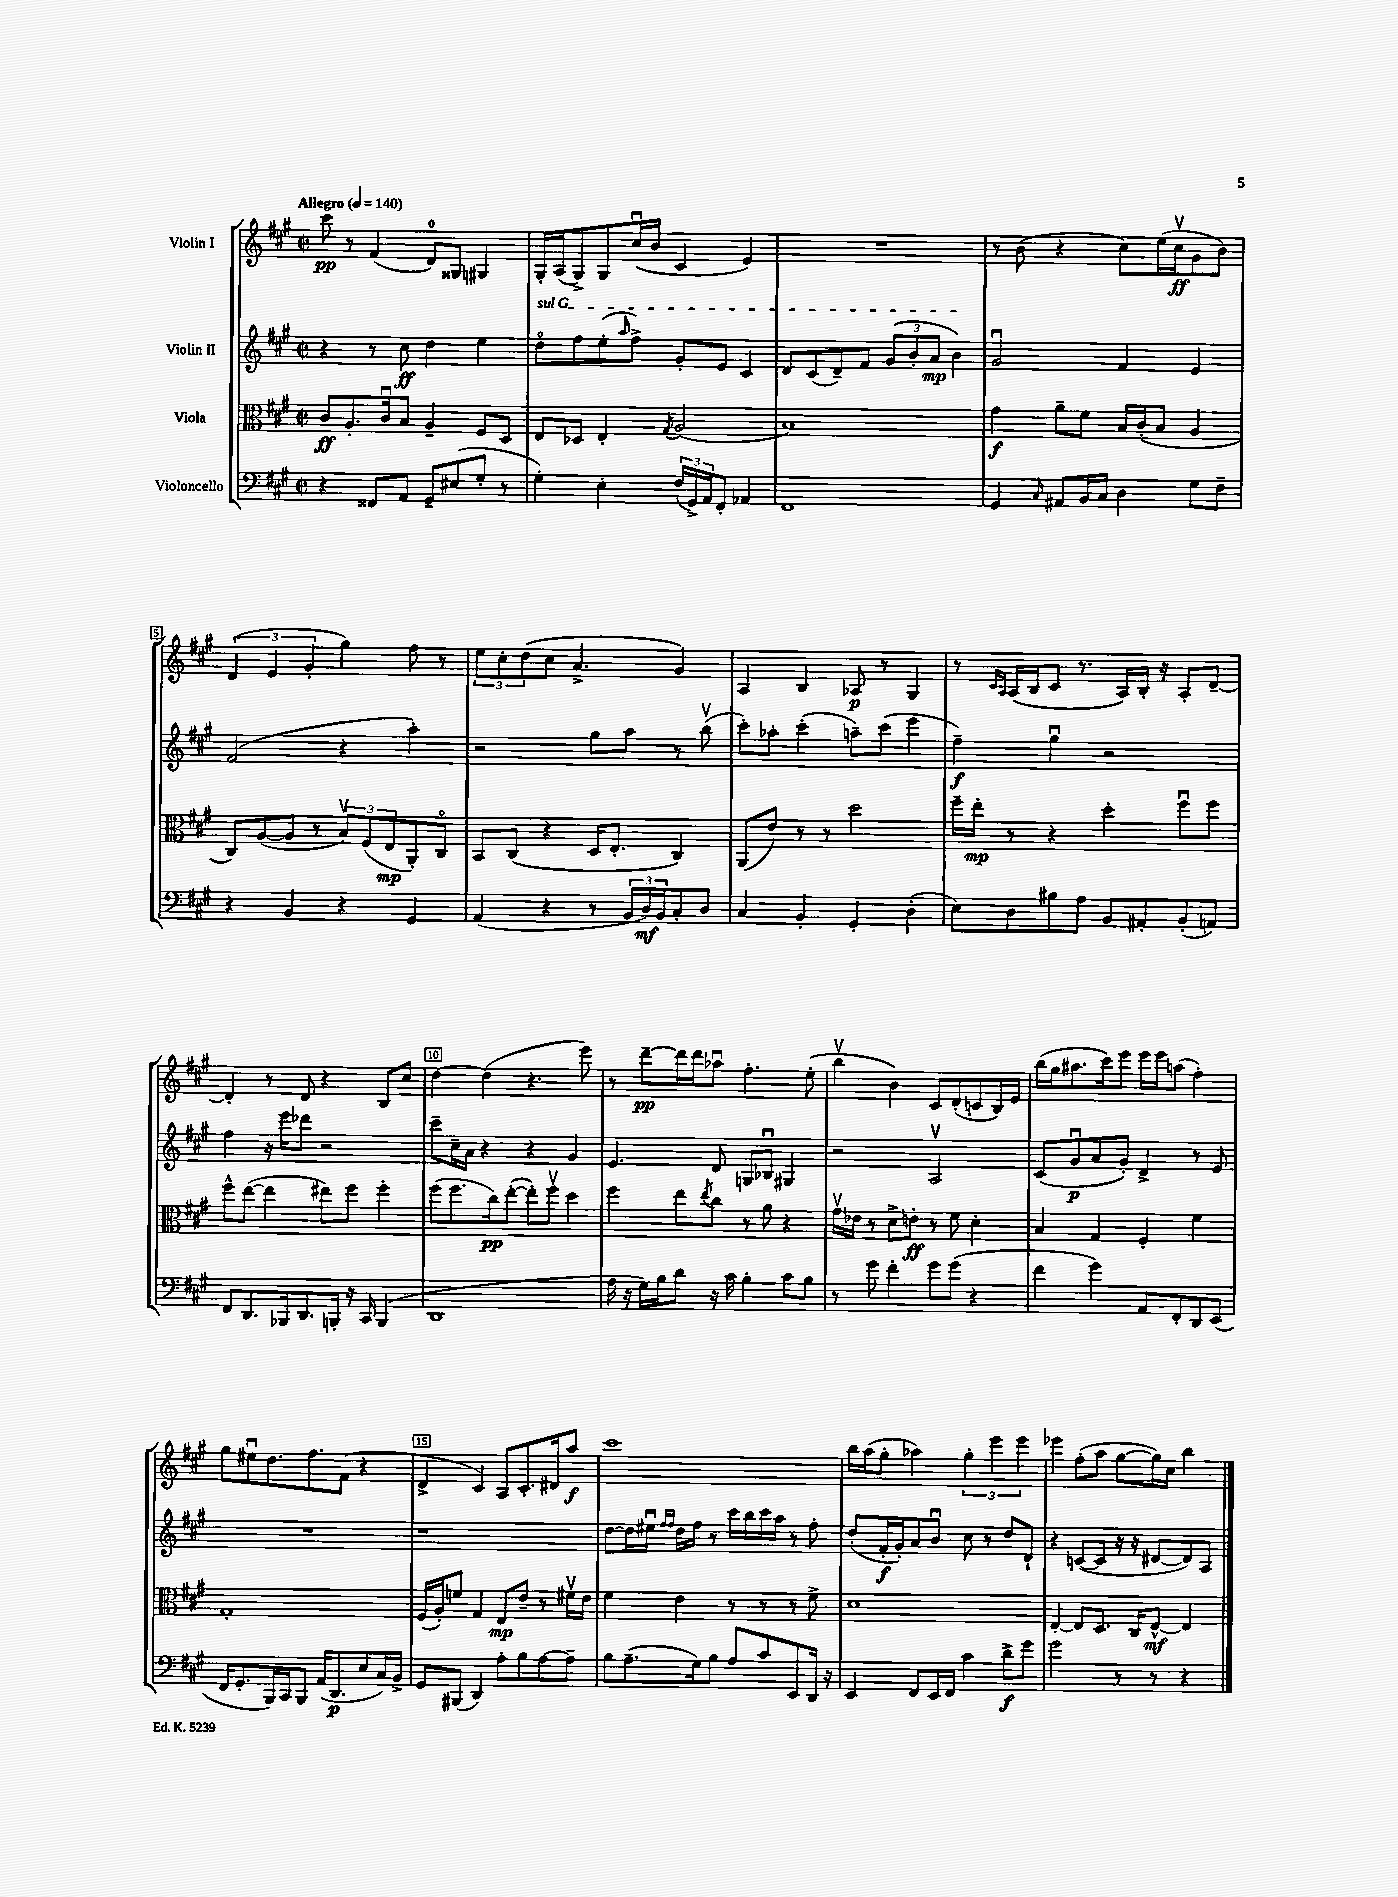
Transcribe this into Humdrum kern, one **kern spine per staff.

**kern	**dynam	**kern	**dynam	**kern	**dynam	**kern	**dynam
*part4	*part4	*part3	*part3	*part2	*part2	*part1	*part1
*staff4	*staff4	*staff3	*staff3	*staff2	*staff2	*staff1	*staff1
*I"Violoncello	*	*I"Viola	*	*I"Violin II	*	*I"Violin I	*
*clefF4	*	*clefC3	*	*clefG2	*	*clefG2	*
*k[f#c#g#]	*	*k[f#c#g#]	*	*k[f#c#g#]	*	*k[f#c#g#]	*
*M2/2	*	*M2/2	*	*M2/2	*	*M2/2	*
*met(c|)	*	*met(c|)	*	*met(c|)	*	*met(c|)	*
*MM140	*	*MM140	*	*MM140	*	*MM140	*
=1	=1	=1	=1	=1	=1	=1	=1
!	!	!	!	!	!	!LO:TX:a:B:t=Allegro	!
4r	.	8c#/L	ff	4r	.	8ccc#\	pp
.	.	8.A'/	.	.	.	8r	.
8FF##X/L	.	.	.	8r	.	(4f#/	.
.	.	16c#u/k	.	.	.	.	.
8AA/J	.	8B/J	.	8cc#\	ff	.	.
8GG#~/L	.	4A~/	.	4dd\	.	8d/L)	.
(8E#X/	.	.	.	.	.	8G##X/J	.
8G#'/J	.	8F#/L	.	4ee\	.	4G#X/	.
8r	.	8D/J	.	.	.	.	.
=2	=2	=2	=2	=2	=2	=2	=2
!	!	!	!	!LO:TX:a:i:t=sul G	!	!	!
4G#'\)	.	8E/L	.	8dd\L	.	16G#'/LL	.
.	.	.	.	.	.	(16A/J	.
.	.	8D-X/J	.	8ff#\	.	8G#^/)	.
4E'\	.	4E'/	.	(8ee'\	.	8G#/	.
.	.	.	.	16qqaa/	.	.	.
.	.	.	.	8ff#^\J)	.	(16cc#u/L	.
.	.	.	.	.	.	16b/JJ	.
.	.	8qG#/	.	.	.	.	.
(24F#/LL	.	(2A/	.	8g#'/L	.	4c#/	.
24GG#^/)	.	.	.	.	.	.	.
24AA/J	.	.	.	.	.	.	.
8FF#'/J	.	.	.	8e/J	.	.	.
4AA-X/	.	.	.	4c#/	.	4e/)	.
=3	=3	=3	=3	=3	=3	=3	=3
1FF#	.	1B)	.	8d/L	.	1r	.
.	.	.	.	(8c#/	.	.	.
.	.	.	.	8d~/)	.	.	.
.	.	.	.	8f#/J	.	.	.
.	.	.	.	(12g#/L	.	.	.
.	.	.	.	12b'/	.	.	.
.	.	.	.	12a/J	mp	.	.
.	.	.	.	4b\)	.	.	.
=4	=4	=4	=4	=4	=4	=4	=4
4GG#/	.	4g#\	f	2g#u/	.	8r	.
.	.	.	.	.	.	(8b\	.
16qqC#/	.	.	.	.	.	.	.
8AA#X/L	.	8a~\L	.	.	.	4r	.
16BB/L	.	8f#\J	.	.	.	.	.
16C#/JJ	.	.	.	.	.	.	.
4D\	.	16B/LL	.	4f#/	.	8cc#\L)	.
.	.	(16c#'/J	.	.	.	.	.
.	.	8B/J	.	.	.	(16ee\L	.
.	.	.	.	.	.	16cc#v\J	ff
8G#\L	.	4A/	.	4e/	.	8g#\	.
8F#~\J	.	.	.	.	.	8b\J)	.
!!LO:LB:g=z
=5	=5	=5	=5	=5	=5	=5	=5
4r	.	8C#/L)	.	(2f#/	.	(6d/	.
.	.	([8A/	.	.	.	.	.
.	.	.	.	.	.	6e/	.
4BB/	.	8A/J]	.	.	.	.	.
.	.	.	.	.	.	6g#'/	.
.	.	8r	.	.	.	.	.
4r	.	12Bv/L)	.	4r	.	4gg#\)	.
.	.	(12F#/	.	.	.	.	.
.	.	12E/	mp	.	.	.	.
4GG#/	.	8AA'/)	.	4aa'\)	.	8ff#\	.
.	.	8C#/J	.	.	.	8r	.
=6	=6	=6	=6	=6	=6	=6	=6
(4AA/	.	8BB/L	.	2r	.	12ee\L	.
.	.	.	.	.	.	12cc#'\	.
.	.	(8C#/J	.	.	.	.	.
.	.	.	.	.	.	(12dd\	.
4r	.	4r	.	.	.	8cc#\J	.
.	.	.	.	.	.	4.a^/	.
8r	.	16D/KL	.	8gg#\L	.	.	.
.	.	8.E'/J	.	.	.	.	.
24BB/LL	.	.	.	8aa\J	.	.	.
24D/)	mf	.	.	.	.	.	.
24BB/J	.	.	.	.	.	.	.
8C#'/	.	4C#/)	.	8r	.	4g#/)	.
8D/J	.	.	.	(8bbv\	.	.	.
=7	=7	=7	=7	=7	=7	=7	=7
4C#/	.	(8AA/L	.	8ccc#'\L)	.	4A/	.
.	.	8e/J)	.	8aa-X'\J	.	.	.
4BB'/	.	8r	.	(4ccc#'\	.	4B/	.
.	.	8r	.	.	.	.	.
4GG#'/	.	2dd\	.	8aan~\L)	.	8A-X/	p
.	.	.	.	(8ccc#\J	.	8r	.
(4D'\	.	.	.	4eee\	.	4G#/	.
=8	=8	=8	=8	=8	=8	=8	=8
8E\L)	.	16ff#~\LL	.	4ff#~\)	f	8r	.
.	.	16ee'\JJ	mp	.	.	.	.
.	.	.	.	.	.	16qqc#/LL	.
.	.	.	.	.	.	16qqA/JJ	.
8D\	.	8r	.	.	.	(16A/LL	.
.	.	.	.	.	.	16B/J	.
8B#X\	.	4r	.	4gg#u\	.	8c#/J	.
8A\J	.	.	.	.	.	8.r	.
8BB/L	.	4dd'\	.	2r	.	.	.
.	.	.	.	.	.	16A/LL)	.
8AA#X'/	.	.	.	.	.	16B'/JJ	.
.	.	.	.	.	.	16r	.
(8BB'/	.	8ff#u\L	.	.	.	8A'/L	.
8AAn/J)	.	8ff#\J	.	.	.	[8d~/J	.
!!LO:LB:g=z
=9	=9	=9	=9	=9	=9	=9	=9
8FF#/L	.	8ff#^^\L	.	4ff#\	.	4d'/]	.
8.DD/	.	([8ee\J	.	.	.	.	.
.	.	4ee\]	.	16r	.	8r	.
16BBB-X/k	.	.	.	16eee\KL	.	.	.
8.DD/	.	.	.	8ddd-X\J	.	8d/	.
.	.	8ee#X\L)	.	2r	.	4r	.
16BBBn'/Jk	.	.	.	.	.	.	.
16r	.	8ff#\J	.	.	.	.	.
16CC#/	.	.	.	.	.	.	.
(4BBB/	.	4ff#'\	.	.	.	8B/L	.
.	.	.	.	.	.	8cc#/J	.
=10	=10	=10	=10	=10	=10	=10	=10
1DD	.	(8ff#\L	.	8ccc#~\L	.	[4dd\	.
.	.	8.ff#\	.	16cc#~\L	.	.	.
.	.	.	.	16a\JJ	.	.	.
.	.	.	.	4r	.	(4dd\]	.
.	.	16cc#\k)	pp	.	.	.	.
.	.	([8ee'\J	.	.	.	.	.
.	.	8ee'\L])	.	4r	.	4.r	.
.	.	8ff#v\J	.	.	.	.	.
.	.	4dd\	.	4g#/	.	.	.
.	.	.	.	.	.	8eee\)	.
=11	=11	=11	=11	=11	=11	=11	=11
16A\	.	4ff#\	.	4.e/	.	8r	.
16r	.	.	.	.	.	.	.
16G#\LL)	.	.	.	.	.	[8ddd~\L	pp
16B\J	.	.	.	.	.	.	.
8d\J	.	8ee\L	.	.	.	16ddd\L]	.
.	.	.	.	.	.	16ddd\J	.
.	.	8qee/	.	.	.	.	.
16r	.	8cc#\J	.	8d/	.	8aa-Xu\J	.
16c#\	.	.	.	.	.	.	.
4B'\	.	8r	.	8Gn/L	.	4.ff#'\	.
.	.	8a\	.	8B-Xu/J	.	.	.
8c#\L	.	4r	.	4G#X/	.	.	.
8B\J	.	.	.	.	.	(8ee'\	.
=12	=12	=12	=12	=12	=12	=12	=12
8r	.	16g#v\LL	.	2r	.	4bbv\	.
.	.	16e-X\JJ	.	.	.	.	.
8g#\	.	8r	.	.	.	.	.
4f#'\	.	8d^\L	.	.	.	4b\)	.
.	.	8en'\J	ff	.	.	.	.
8g#\L	.	8r	.	2Av/	.	8c#/L	.
(8g#\J	.	8f#\	.	.	.	(8d'/	.
4r	.	4d'\	.	.	.	8cn/	.
.	.	.	.	.	.	16B/L)	.
.	.	.	.	.	.	16e/JJ	.
=13	=13	=13	=13	=13	=13	=13	=13
4f#\	.	4B/	.	(8c#/L	.	(16bb\LL	.
.	.	.	.	.	.	16gg#\J	.
.	.	.	.	8g#u/	p	8.aa#X\	.
4g#\)	.	4G#/	.	8a/	.	.	.
.	.	.	.	.	.	16ccc#\k)	.
.	.	.	.	8g#'/J)	.	8eee\J	.
8AA/L	.	4F#'/	.	4d^/	.	16eee\LL	.
.	.	.	.	.	.	16eee\J	.
8FF#'/	.	.	.	.	.	(8aan\J	.
8DD/	.	4f#\	.	8r	.	4ff#'\)	.
(8EE/J	.	.	.	8e/	.	.	.
!!LO:LB:g=z
=14	=14	=14	=14	=14	=14	=14	=14
16FF#/KL	.	1G#'	.	1r	.	8gg#\L	.
8.GG#'/	.	.	.	.	.	.	.
.	.	.	.	.	.	8ee#Xu\	.
16BBB/L)	.	.	.	.	.	8.dd\	.
16CC#/J	.	.	.	.	.	.	.
8BBB/J	.	.	.	.	.	.	.
.	.	.	.	.	.	8.ff#\	.
(16AA/KL	.	.	.	.	.	.	.
8.DD/	p	.	.	.	.	.	.
.	.	.	.	.	.	(8f#\J	.
8E/	.	.	.	.	.	4r	.
16C#/L)	.	.	.	.	.	.	.
16BB^/JJ	.	.	.	.	.	.	.
=15	=15	=15	=15	=15	=15	=15	=15
8GG#/L	.	(16F#/LL	.	1r	.	4d^/	.
.	.	16A'/J)	.	.	.	.	.
(8BBB#X/J	.	8fn/J	.	.	.	.	.
4DD/)	.	4G#/	.	.	.	4c#/)	.
8A'\L	.	8E/L	mp	.	.	8A/L	.
8B\	.	8e~/J	.	.	.	8.c#'/	.
[8A\	.	8r	.	.	.	.	.
.	.	.	.	.	.	16d#X/k	.
8A~\J]	.	16f#Xv\LL	.	.	.	8aa/J	f
.	.	16e\JJ	.	.	.	.	.
=16	=16	=16	=16	=16	=16	=16	=16
8B\L	.	4f#\	.	[8dd\L	.	1ccc#	.
(8.A~\	.	.	.	16dd\L]	.	.	.
.	.	.	.	16ee#Xu\JJ	.	.	.
.	.	.	.	16qqff#/LL	.	.	.
.	.	.	.	16qqff#/JJ	.	.	.
.	.	4e\	.	16dd\LL	.	.	.
16G#\k)	.	.	.	16ff#\JJ	.	.	.
8B\J	.	.	.	8r	.	.	.
8A/L	.	8r	.	16ccc#\LL	.	.	.
.	.	.	.	16bb\	.	.	.
8c#/	.	8r	.	16ccc#\	.	.	.
.	.	.	.	16aa\JJ	.	.	.
8EE/	.	8r	.	8r	.	.	.
16DD/Jk	.	8f#^\	.	8ff#'\	.	.	.
16r	.	.	.	.	.	.	.
=17	=17	=17	=17	=17	=17	=17	=17
4EE/	.	1d	.	(8dd'/L	.	16bb\LL	.
.	.	.	.	.	.	(16aa\J	.
.	.	.	.	16f#'/L	f	8gg#'\J	.
.	.	.	.	16g#'/J)	.	.	.
8FF#/L	.	.	.	8a/	.	4aa-X\)	.
16EE/L	.	.	.	8bu/J	.	.	.
16FF#/JJ	.	.	.	.	.	.	.
4c#\	.	.	.	8cc#\	.	6gg#'\	.
.	.	.	.	8r	.	.	.
.	.	.	.	.	.	6eee\	.
8d^\L	f	.	.	8dd/L	.	.	.
.	.	.	.	.	.	6eee\	.
8g#\J	.	.	.	8d`/J	.	.	.
=18	=18	=18	=18	=18	=18	=18	=18
2g#\	.	[4E'/	.	4r	.	4eee-X\	.
.	.	8E/L]	.	([8cn/L	.	(8ff#'\L	.
.	.	8.D/J	.	8c/J]	.	8aa\J	.
8r	.	.	.	16r	.	[8gg#\L	.
.	.	16C#/KL	.	16r	.	.	.
8r	.	[8E^^/J	mf	[8d#X/L	.	16gg#\L])	.
.	.	.	.	.	.	16cc#\JJ	.
4r	.	4E/]	.	8d#/])	.	4bb\	.
.	.	.	.	8A/J	.	.	.
==	==	==	==	==	==	==	==
*-	*-	*-	*-	*-	*-	*-	*-
